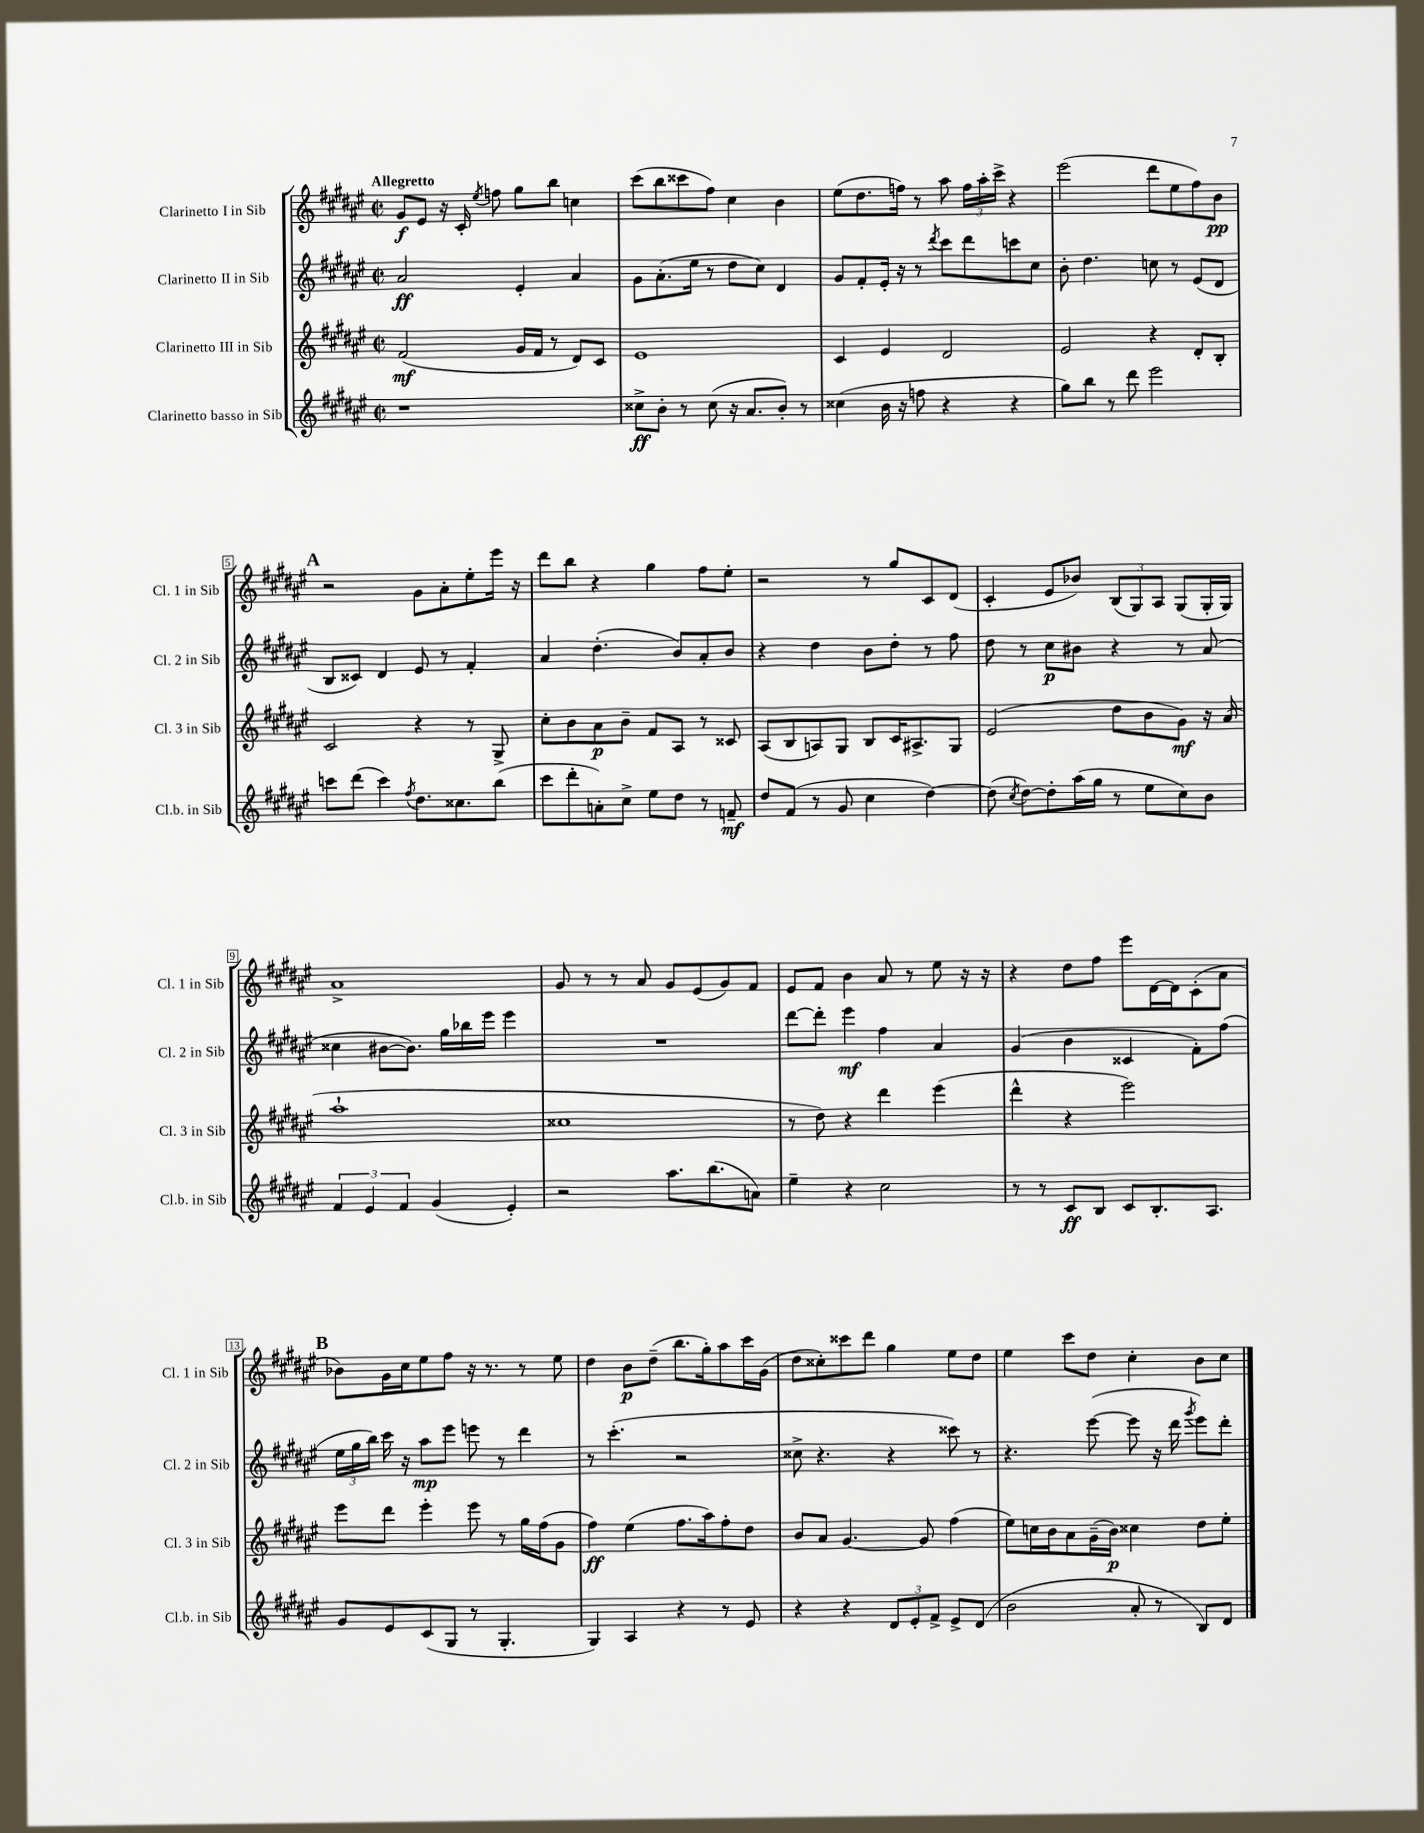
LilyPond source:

<<
\new StaffGroup <<
\new Staff = "s0" \with { instrumentName = "Clarinetto I in Sib" shortInstrumentName = "Cl. 1 in Sib" } {
    \clef treble \key fis \major \defaultTimeSignature \time 2/2 \tempo "Allegretto"
    \autoBeamOff gis'8[\f eis'8] r16 cis'16-. \acciaccatura { eis''8 } f''8 gis''8[ b''8] c''4 |
    cis'''8[( b''8 cisis'''8 fis''8]) cis''4 b'4 |
    eis''8[( dis''8. f''16]) r8 ais''8 \tuplet 3/2 { f''16[ ais''16-. cis'''16]-> } r4 |
    eis'''2( dis'''8[ eis''8 fis''8) b'8]\pp |
    \mark \markup { \bold "A" } r2 gis'8[ ais'8-. eis''8-. eis'''16] r16 |
    dis'''8[ b''8] r4 gis''4 fis''8[ eis''8]-. |
    r2 r8 gis''8[ cis'8 dis'8]( |
    cis'4-. eis'8[ bes'8]) \tuplet 3/2 { b8[( gis8) ais8] } gis8[( gis16-. gis16]) |
    ais'1-> |
    gis'8 r8 r8 ais'8 gis'8[ eis'8( gis'8) fis'8] |
    eis'8[ fis'8] b'4 ais'8 r8 eis''8 r16 r16 |
    r4 dis''8[ fis''8] eis'''8[ dis'16~ dis'16 cis'8-.( ais'8] |
    \mark \markup { \bold "B" } bes'8[) gis'16 cis''16 eis''8 fis''8] r16 r8. r8 eis''8 |
    dis''4 b'8[\p dis''8]--( b''8.[ gis''16-.) ais''8 cis'''16 gis'16]( |
    dis''8[ cisis''8-.) cisis'''8 dis'''8] gis''4 eis''8[ dis''8] |
    eis''4 cis'''8[ dis''8] cis''4-. b'8[ cis''8] \bar "|." |
}
\new Staff = "s1" \with { instrumentName = "Clarinetto II in Sib" shortInstrumentName = "Cl. 2 in Sib" } {
    \clef treble \key fis \major \defaultTimeSignature \time 2/2
    \autoBeamOff ais'2\ff eis'4-. ais'4 |
    gis'8[ ais'8.-.( eis''16] r8 dis''8[ cis''8]) dis'4 |
    gis'8[ fis'8-. eis'16]-. r16 r8 \acciaccatura { dis'''8 } cis'''8[ dis'''8 c'''8 cis''8] |
    b'8-. dis''4. c''8 r8 eis'8[( dis'8] |
    \mark \markup { \bold "A" } b8[ cisis'8]) dis'4 eis'8 r8 fis'4-. |
    ais'4 dis''4.-.( b'8[) ais'8-. b'8] |
    r4 dis''4 b'8[ dis''8]-. r8 fis''8 |
    dis''8 r8 cis''8[\p bis'8] r4 r8 ais'8( |
    cisis''4 bis'8[~ bis'8.]) gis''16[ bes''16 eis'''16] eis'''4 |
    R1 |
    dis'''8[~ dis'''8]-. eis'''4\mf fis''4 ais'4 |
    gis'4( b'4 cisis'4 fis'8[-.) fis''8]( |
    \mark \markup { \bold "B" } \tuplet 3/2 { eis''16[ gis''16 b''16]) } cis'''16 r16 ais''8[\mp eis'''8] e'''8 r8 dis'''4 |
    r8 cis'''4.-.( r2 |
    cisis''8-> r4. r4 cisis'''8) r8 |
    r4. eis'''8~( eis'''8 r16 dis'''16 \acciaccatura { gis'''8 } eis'''8[) dis'''8]-. \bar "|." |
}
\new Staff = "s2" \with { instrumentName = "Clarinetto III in Sib" shortInstrumentName = "Cl. 3 in Sib" } {
    \clef treble \key fis \major \defaultTimeSignature \time 2/2
    \autoBeamOff fis'2\mf( gis'16[ fis'16] r8 dis'8[) cis'8] |
    eis'1 |
    cis'4 eis'4 dis'2 |
    eis'2 r4 dis'8[-. b8]-. |
    \mark \markup { \bold "A" } cis'2 r4 r8 gis8-> |
    cis''8[-. b'8 ais'8\p b'8]-- fis'8[ ais8] r8 cisis'8 |
    ais8[( b8 a8) gis8] b8[ cis'16 ais8.-> gis8] |
    eis'2( dis''8[ b'8 gis'8]\mf) r16 ais'16( |
    ais''1-! |
    cisis''1 |
    r8 dis''8) r4 dis'''4 eis'''4( |
    dis'''4-^ r4 eis'''2) |
    \mark \markup { \bold "B" } eis'''8[ dis'''8] eis'''4-. eis'''8 r8 gis''16[ fis''16( gis'8] |
    fis''4\ff) eis''4( fis''8.[ ais''16) fis''8-. dis''8] |
    b'8[ ais'8] gis'4.~ gis'8 fis''4( |
    eis''8[) c''16 b'16 ais'8 gis'16--( b'16]\p) cisis''4 dis''8[ eis''8]-. \bar "|." |
}
\new Staff = "s3" \with { instrumentName = "Clarinetto basso in Sib" shortInstrumentName = "Cl.b. in Sib" } {
    \clef treble \key fis \major \defaultTimeSignature \time 2/2
    \autoBeamOff r1 |
    cisis''8[->\ff b'8]-. r8 cisis''8( r16 ais'8.[ b'8]-.) r8 |
    cisis''4( b'16 r16 f''8 r4 r4 |
    gis''8[) b''8] r8 dis'''8 eis'''2 |
    \mark \markup { \bold "A" } c'''8[ dis'''8]( c'''4) \acciaccatura { fis''8 } dis''8.[ cisis''8. b''8]( |
    cis'''8[ dis'''8-. a'8-.) cis''8]-> eis''8[ dis''8] r8 f'8--\mf |
    dis''8[ fis'8]( r8 gis'8 cis''4 dis''4~) |
    dis''8( \acciaccatura { cis''8 } dis''8[~) dis''8-. ais''16( gis''16] r8 eis''8[ cis''8) b'8] |
    \tuplet 3/2 { fis'4 eis'4 fis'4 } gis'4( eis'4-.) |
    r2 ais''8.[ b''8.( a'8]) |
    eis''4-- r4 cis''2 |
    r8 r8 cis'8[\ff b8] cis'8[ b8.-. ais8.] |
    \mark \markup { \bold "B" } gis'8[ eis'8 cis'8( gis8] r8 gis4.-. |
    gis4) ais4 r4 r8 eis'8 |
    r4 r4 \tuplet 3/2 { dis'8[ eis'8-. fis'8]-> } eis'8[-> dis'8]( |
    b'2 ais'8-. r8 b8[) dis'8] \bar "|." |
}
>>
>>
\layout { \context { \Score \override BarNumber.stencil = #(make-stencil-boxer 0.1 0.3 ly:text-interface::print) } }
